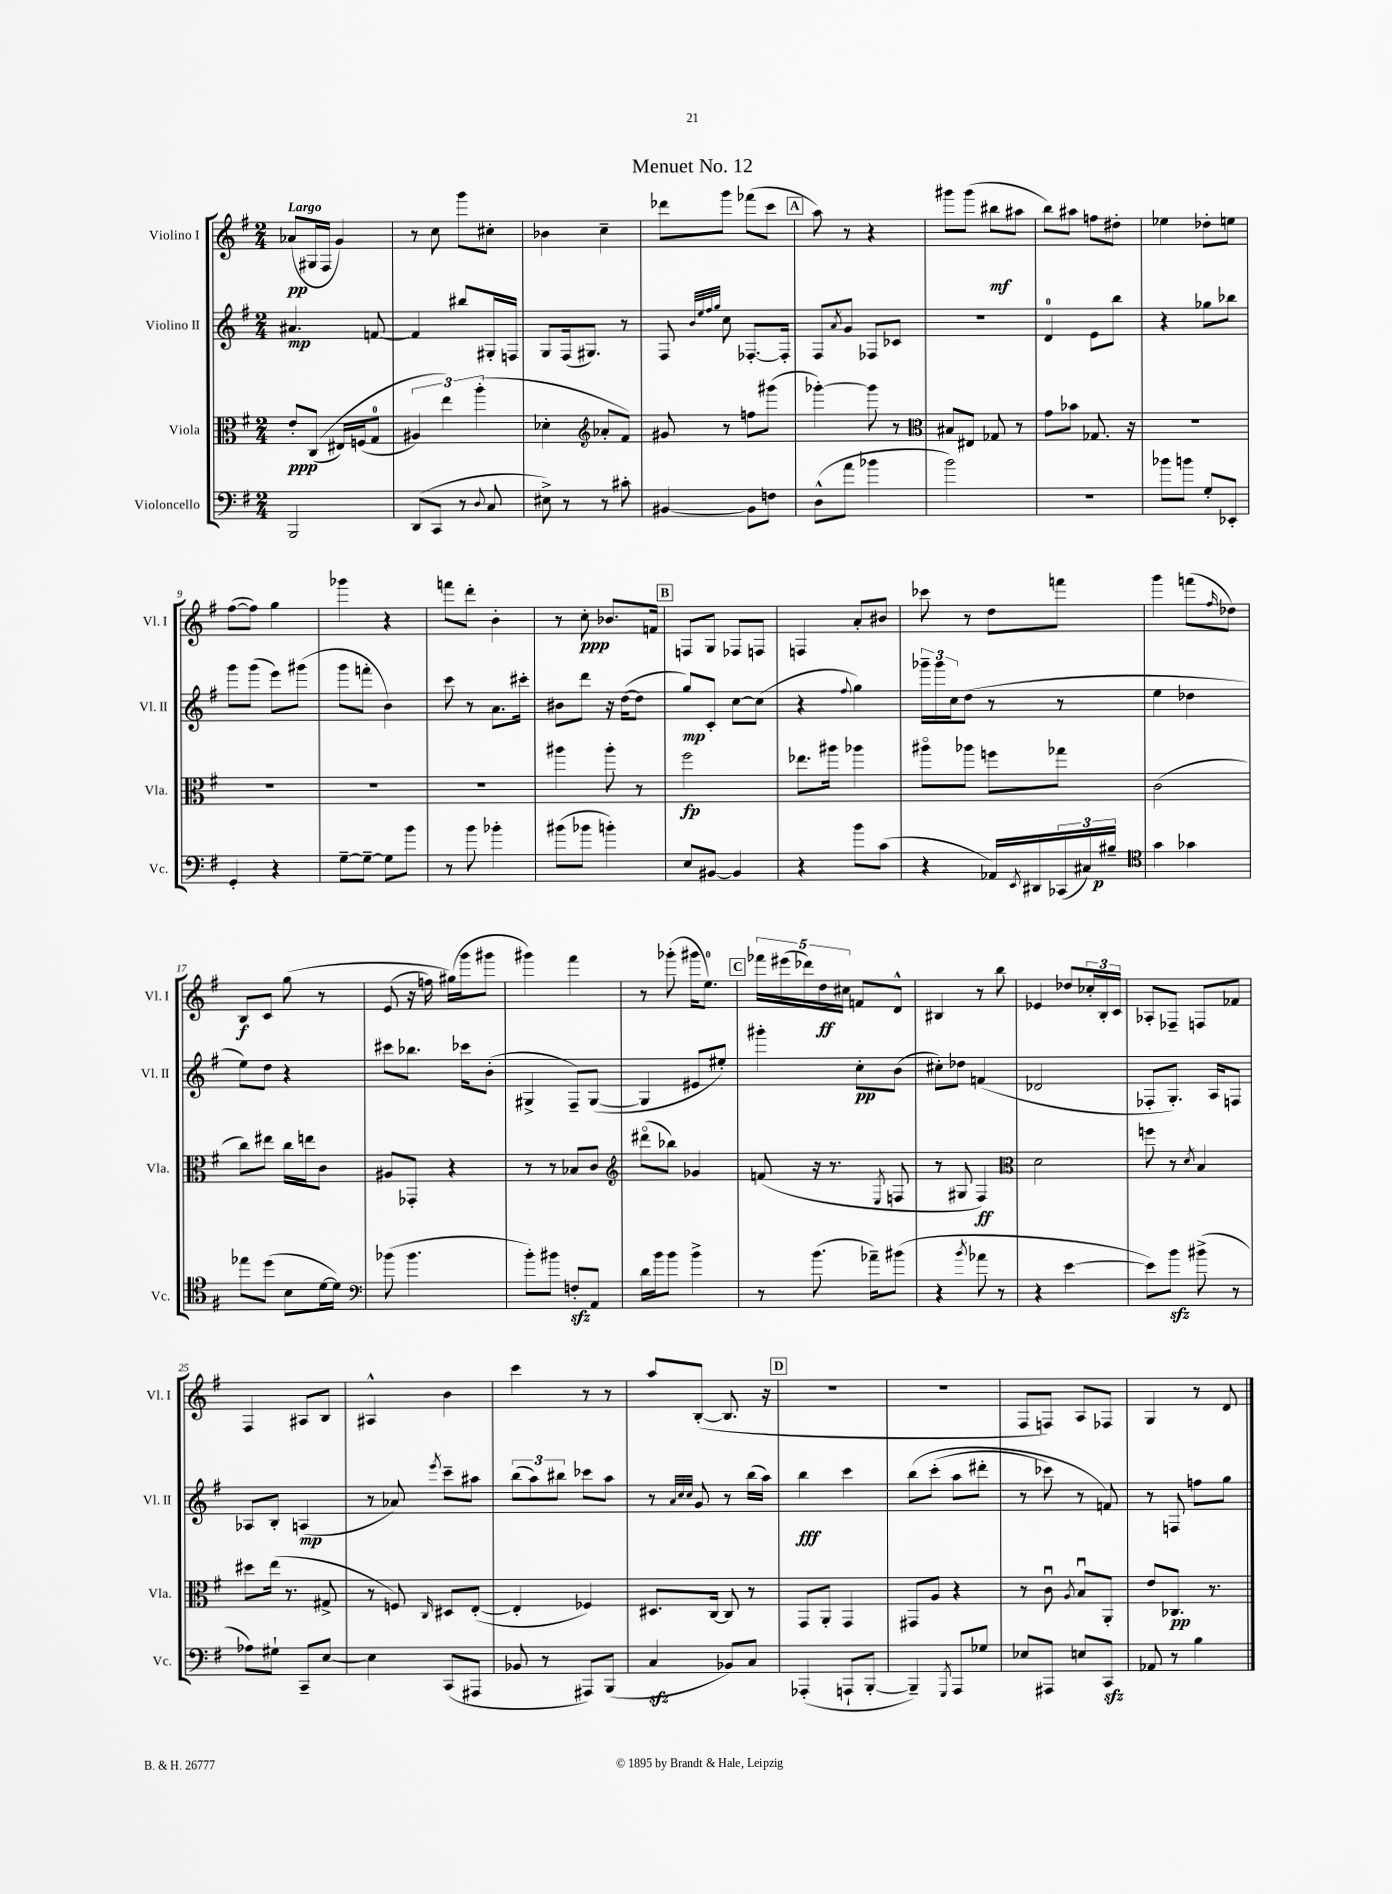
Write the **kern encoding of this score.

**kern	**dynam	**kern	**dynam	**kern	**dynam	**kern	**dynam
*part4	*part4	*part3	*part3	*part2	*part2	*part1	*part1
*staff4	*staff4	*staff3	*staff3	*staff2	*staff2	*staff1	*staff1
*I"Violoncello	*	*I"Viola	*	*I"Violino II	*	*I"Violino I	*
*I'Vc.	*	*I'Vla.	*	*I'Vl. II	*	*I'Vl. I	*
*clefF4	*	*clefC3	*	*clefG2	*	*clefG2	*
*k[f#]	*	*k[f#]	*	*k[f#]	*	*k[f#]	*
*M2/4	*	*M2/4	*	*M2/4	*	*M2/4	*
=1	=1	=1	=1	=1	=1	=1	=1
!	!	!	!	!	!	!LO:TX:a:B:t=Largo	!
2BBB/	.	8e'/L	ppp	4.a#X/	mp	(8a-X/L	pp
.	.	((8C/J	.	.	.	16G#X/L	.
.	.	.	.	.	.	16F#/JJ	.
.	.	16E#X/LL)	.	.	.	4g/)	.
.	.	(16Fn/J	.	.	.	.	.
.	.	8G/J	.	[8fn/	.	.	.
=2	=2	=2	=2	=2	=2	=2	=2
(8DD/L	.	6A#X/)	.	4f/]	.	8r	.
8CC/J	.	.	.	.	.	8cc\	.
.	.	6ee\)	.	.	.	.	.
8r	.	.	.	8bb#X/L	.	8ggg\L	.
.	.	(6aa'\	.	.	.	.	.
8qqD/	.	.	.	.	.	.	.
8C/	.	.	.	16G#X'/L	.	8cc#X'\J	.
.	.	.	.	16Fn/JJ	.	.	.
=3	=3	=3	=3	=3	=3	=3	=3
8E#X^\)	.	4d-X'\	.	8G/L	.	4b-X\	.
8r	.	.	.	(16F#/k	.	.	.
.	.	.	.	8.G#X/J)	.	.	.
*	*	*clefG2	*	*	*	*	*
8r	.	8a-X'/L	.	.	.	4cc~\	.
8c#X'\	.	8f#/J)	.	8r	.	.	.
=4	=4	=4	=4	=4	=4	=4	=4
[4BB#X/	.	8g#X/	.	8F#/	.	8ddd-X\L	.
.	.	.	.	32qqb/LLL	.	.	.
.	.	.	.	32qqee/	.	.	.
.	.	.	.	32qqff#/	.	.	.
.	.	.	.	32qqgg/JJJ	.	.	.
.	.	8r	.	8cc\	.	8ggg\J	.
8BB#\L]	.	8ffn\L	.	[8.F-X'/L	.	(8fff-X\L	.
8Fn\J	.	(8ggg#X\J	.	.	.	8ccc\J	.
.	.	.	.	16F-'/Jk]	.	.	.
!!LO:REH:place=s1:t=A
=5	=5	=5	=5	=5	=5	=5	=5
(8D^^\L	.	[4ggg-X'\)	.	8F#/L	.	8aa\)	.
.	.	.	.	8qa/	.	.	.
8a\J	.	.	.	8g/J	.	8r	.
4b-X\	.	8ggg-\]	.	8F-X/L	.	4r	.
.	.	8r	.	8c-X/J	.	.	.
=6	=6	=6	=6	=6	=6	=6	=6
*	*	*clefC3	*	*	*	*	*
2b\)	.	8B#X/L	.	2r	.	8ggg#X\L	.
.	.	8E#X/J	.	.	.	(8ggg#\J	.
.	.	8G-X/	.	.	.	8bb#X\L	mf
.	.	8r	.	.	.	8aa#X\J	.
=7	=7	=7	=7	=7	=7	=7	=7
2r	.	8g\L	.	4d/	.	8bb\L)	.
.	.	8b-X\J	.	.	.	8aa#X\J	.
.	.	8.G-X/	.	8e\L	.	8ffn\L	.
.	.	.	.	8bb\J	.	8dd#X'\J	.
.	.	16r	.	.	.	.	.
=8	=8	=8	=8	=8	=8	=8	=8
8b-X\L	.	2r	.	4r	.	4ee-X\	.
8bn\J	.	.	.	.	.	.	.
8G'/L	.	.	.	8gg-X\L	.	8dd-X'\L	.
8EE-X'/J	.	.	.	8bb-X\J	.	8een\J	.
!!LO:LB:g=z
=9	=9	=9	=9	=9	=9	=9	=9
4GG'/	.	2r	.	8ggg\L	.	([8ff#\L	.
.	.	.	.	(8ggg\J	.	8ff#\J])	.
4r	.	.	.	8eee\L)	.	4gg\	.
.	.	.	.	(8ggg#X\J	.	.	.
=10	=10	=10	=10	=10	=10	=10	=10
[8G~\L	.	2r	.	8ggg\L	.	4ggg-X\	.
8G~\J_	.	.	.	8fffn'\J	.	.	.
8G\L]	.	.	.	4b\)	.	4r	.
8b\J	.	.	.	.	.	.	.
=11	=11	=11	=11	=11	=11	=11	=11
8r	.	2r	.	8ccc\	.	8fffn\L	.
8b\	.	.	.	8r	.	8ddd'\J	.
4b-X'\	.	.	.	8.a\L	.	4b'\	.
.	.	.	.	16ccc#X'\Jk	.	.	.
=12	=12	=12	=12	=12	=12	=12	=12
(8b#X\L	.	4aa#X\	.	8b#X\L	.	8r	.
8b-X\J	.	.	.	8ddd\J	.	8cc'\	ppp
4bn'\)	.	8aa#'\	.	16r	.	8.b-X/L	.
.	.	.	.	([16dd\KL	.	.	.
.	.	8r	.	8dd\J]	.	.	.
.	.	.	.	.	.	16fn/Jk	.
!!LO:REH:place=s1:t=B
=13	=13	=13	=13	=13	=13	=13	=13
8E/L	.	2ff#\	fp	8gg/L)	mp	8Fn/L	.
[8BB#X/J	.	.	.	8c'/J	.	8G/J	.
4BB#/]	.	.	.	[8cc\L	.	8F-X/L	.
.	.	.	.	(8cc\J]	.	8Fn/J	.
=14	=14	=14	=14	=14	=14	=14	=14
4r	.	8.ee-X\L	.	4r	.	4Fn/	.
.	.	16aa#X\Jk	.	.	.	.	.
.	.	.	.	8qqff#/	.	.	.
8b\L	.	4aa-X\	.	4gg\)	.	8a'/L	.
(8c\J	.	.	.	.	.	8b#X/J	.
=15	=15	=15	=15	=15	=15	=15	=15
4r	.	8aa#X\L	.	24ggg-X~\LL	.	8ccc-X\	.
.	.	.	.	24ggg-\	.	.	.
.	.	.	.	24cc\J	.	.	.
.	.	8aa-X\J	.	(8dd\J	.	8r	.
16AA-X/LL)	.	8ffn\L	.	8r	.	8dd\L	.
8qEE/	.	.	.	.	.	.	.
16DD#X/	.	.	.	.	.	.	.
(24CC-X/	.	8gg-X\J	.	8r	.	8fffn\J	.
24C#X/)	.	.	.	.	.	.	.
24B#X~/JJ	p	.	.	.	.	.	.
=16	=16	=16	=16	=16	=16	=16	=16
*clefC4	*	*	*	*	*	*	*
4g\	.	(2c\	.	4ee\	.	4ggg\	.
4g-X\	.	.	.	4dd-X\	.	(8fffn\L	.
.	.	.	.	.	.	16qqff#/	.
.	.	.	.	.	.	8dd-X\J)	.
!!LO:LB:g=z
=17	=17	=17	=17	=17	=17	=17	=17
8ee-X\L	.	8cc\L)	.	8ee\L)	.	8B/L	f
(8dd\J	.	8ee#X\J	.	8dd\J	.	8c/J	.
8B\L	.	16cc\LL	.	4r	.	(8gg\	.
.	.	16een\J	.	.	.	.	.
[16d\L	.	8c\J	.	.	.	8r	.
16d\JJ])	.	.	.	.	.	.	.
=18	=18	=18	=18	=18	=18	=18	=18
*clefF4	*	*	*	*	*	*	*
(8b-X\	.	8A#X/L	.	8ccc#X\L	.	(8e/	.
4.b-\	.	8GG-X'/J	.	8.bb-X\J	.	16r	.
.	.	.	.	.	.	16ffn\)	.
.	.	4r	.	.	.	(16gg#X\LL)	.
.	.	.	.	16ccc-X\KL	.	16ggg\J	.
.	.	.	.	(8b'\J	.	8ggg#X\J	.
=19	=19	=19	=19	=19	=19	=19	=19
8b'\L)	.	8r	.	4G#X^/	.	4ggg#X\)	.
8b#X\J	.	8r	.	.	.	.	.
8Fnzz'/L	.	8B-X/L	.	8F#~/L)	.	4fff#\	.
8AA/J	.	8c/J	.	([8G#/J	.	.	.
=20	=20	=20	=20	=20	=20	=20	=20
*	*	*clefG2	*	*	*	*	*
16d\LL	.	(8ddd#X\L	.	4G#/]	.	8r	.
16b\J	.	.	.	.	.	.	.
8b\J	.	8bb-X\J)	.	.	.	(8ggg-X'\	.
4b^\	.	4g-X/	.	8e#X/L	.	16ggg#X\KL	.
.	.	.	.	.	.	8.ee\J)	.
.	.	.	.	8ee#X'/J)	.	.	.
!!LO:REH:place=s1:t=C
=21	=21	=21	=21	=21	=21	=21	=21
8r	.	(8fn/	.	4ggg#X'\	.	20fff-X\LL	.
.	.	.	.	.	.	(20eee#X\	.
.	.	.	.	.	.	20ddd-X\)	.
(8.b\	.	16r	.	.	.	.	.
.	.	.	.	.	.	20dd\	ff
.	.	8.r	.	.	.	.	.
.	.	.	.	.	.	20cc#X\JJ	.
.	.	.	.	8cc'\L	pp	8fn/L	.
16a-X~\KL)	.	.	.	.	.	.	.
.	.	8qE/	.	.	.	.	.
(8b#X\J	.	8Fn/	.	(8b\J	.	8d^^/J	.
=22	=22	=22	=22	=22	=22	=22	=22
4r	.	8r	.	8cc#X'\L)	.	4B#X/	.
.	.	8G#X/	.	8dd-X\J	.	.	.
8qb/	.	.	.	.	.	.	.
8a-X\	.	4F#/)	ff	(4fn/	.	8r	.
8r	.	.	.	.	.	8bb\	.
=23	=23	=23	=23	=23	=23	=23	=23
*	*	*clefC3	*	*	*	*	*
4r	.	2d\	.	2d-X/	.	4e-X/	.
[4e\	.	.	.	.	.	8dd-X/L	.
.	.	.	.	.	.	24cc-X'/L	.
.	.	.	.	.	.	24B'/	.
.	.	.	.	.	.	24c/JJ	.
=24	=24	=24	=24	=24	=24	=24	=24
8e\L])	.	8ffn\	.	8F-X'/L	.	8A-X'/L	.
8bzz\J	.	8r	.	8.G'/J)	.	8F-X~/J	.
.	.	8qd/	.	.	.	.	.
(8b#X^\	.	4B/	.	.	.	8Fn/L	.
.	.	.	.	16A/KL	.	.	.
8r	.	.	.	8Fn/J	.	8f-X/J	.
!!LO:LB:g=z
=25	=25	=25	=25	=25	=25	=25	=25
8A-X\L)	.	8dd#X\L	.	8A-X/L	.	4F#/	.
8G#X`\J	.	(16ee\Jk	.	8B'/J	.	.	.
.	.	8.r	.	.	.	.	.
8CC~/L	.	.	.	(4An/	mp	8A#X/L	.
[8E/J	.	8G#X^/	.	.	.	8B/J	.
=26	=26	=26	=26	=26	=26	=26	=26
4E\]	.	8r	.	8r	.	4A#X^^/	.
.	.	8Fn/)	.	8a-X/)	.	.	.
.	.	16qqC/	.	8qeee/	.	.	.
(8CC/L	.	8D#X/L	.	8ccc~\L	.	4b\	.
8AAA#X/J	.	([8E'/J	.	8aa#X\J	.	.	.
=27	=27	=27	=27	=27	=27	=27	=27
8BB-X/	.	4E'/]	.	(12bb\L	.	4ccc\	.
.	.	.	.	12aa\)	.	.	.
8r	.	.	.	.	.	.	.
.	.	.	.	12bb#X\J	.	.	.
8AAA#X/L)	.	4F-X/)	.	8ccc-X\L	.	8r	.
(8BBB/J	.	.	.	8aa\J	.	8r	.
=28	=28	=28	=28	=28	=28	=28	=28
4Czz/	.	8.D#X/L	.	8r	.	8aa/L	.
.	.	.	.	32qqa/LLL	.	.	.
.	.	.	.	32qqcc/	.	.	.
.	.	.	.	32qqcc/JJJ	.	.	.
.	.	.	.	8g/	.	([8B'/J	.
.	.	[16C/Jk	.	.	.	.	.
8BB-X/L)	.	8C/]	.	8r	.	8.B/]	.
8C/J	.	8r	.	(16bb\LL	.	.	.
.	.	.	.	16aa\JJ)	.	16r	.
!!LO:REH:place=s1:t=D
=29	=29	=29	=29	=29	=29	=29	=29
(4AAA-X'/	.	8GG/L	.	4bb\	fff	2r	.
.	.	8AA'/J	.	.	.	.	.
8AAAn`/L	.	4GG/	.	4ccc\	.	.	.
[8BBB'/J	.	.	.	.	.	.	.
=30	=30	=30	=30	=30	=30	=30	=30
4BBB~/])	.	8GG#X/L	.	(8bb\L	.	2r	.
.	.	8A/J	.	(8ccc'\J	.	.	.
8qGGG/	.	.	.	.	.	.	.
8AAA/L	.	4r	.	8aa\L	.	.	.
8G-X/J	.	.	.	8ddd#X'\J	.	.	.
=31	=31	=31	=31	=31	=31	=31	=31
8E-X/L	.	8r	.	8r	.	8F#/L	.
8AAA#X/J	.	8cu\	.	8ccc-X\)	.	8Fn/J)	.
.	.	8qA/	.	.	.	.	.
8En/L	.	8Bu/L	.	8r	.	8A/L	.
8CCzz/J	.	8AA'/J	.	8fn/)	.	8F-X/J	.
=32	=32	=32	=32	=32	=32	=32	=32
8AA-X/	.	8e/L	.	8r	.	4G/	.
8r	.	8.C-X/J	pp	8Fn/	.	.	.
4B\	.	.	.	8ffn\L	.	8r	.
.	.	8.r	.	.	.	.	.
.	.	.	.	8gg\J	.	8d/	.
==	==	==	==	==	==	==	==
*-	*-	*-	*-	*-	*-	*-	*-
